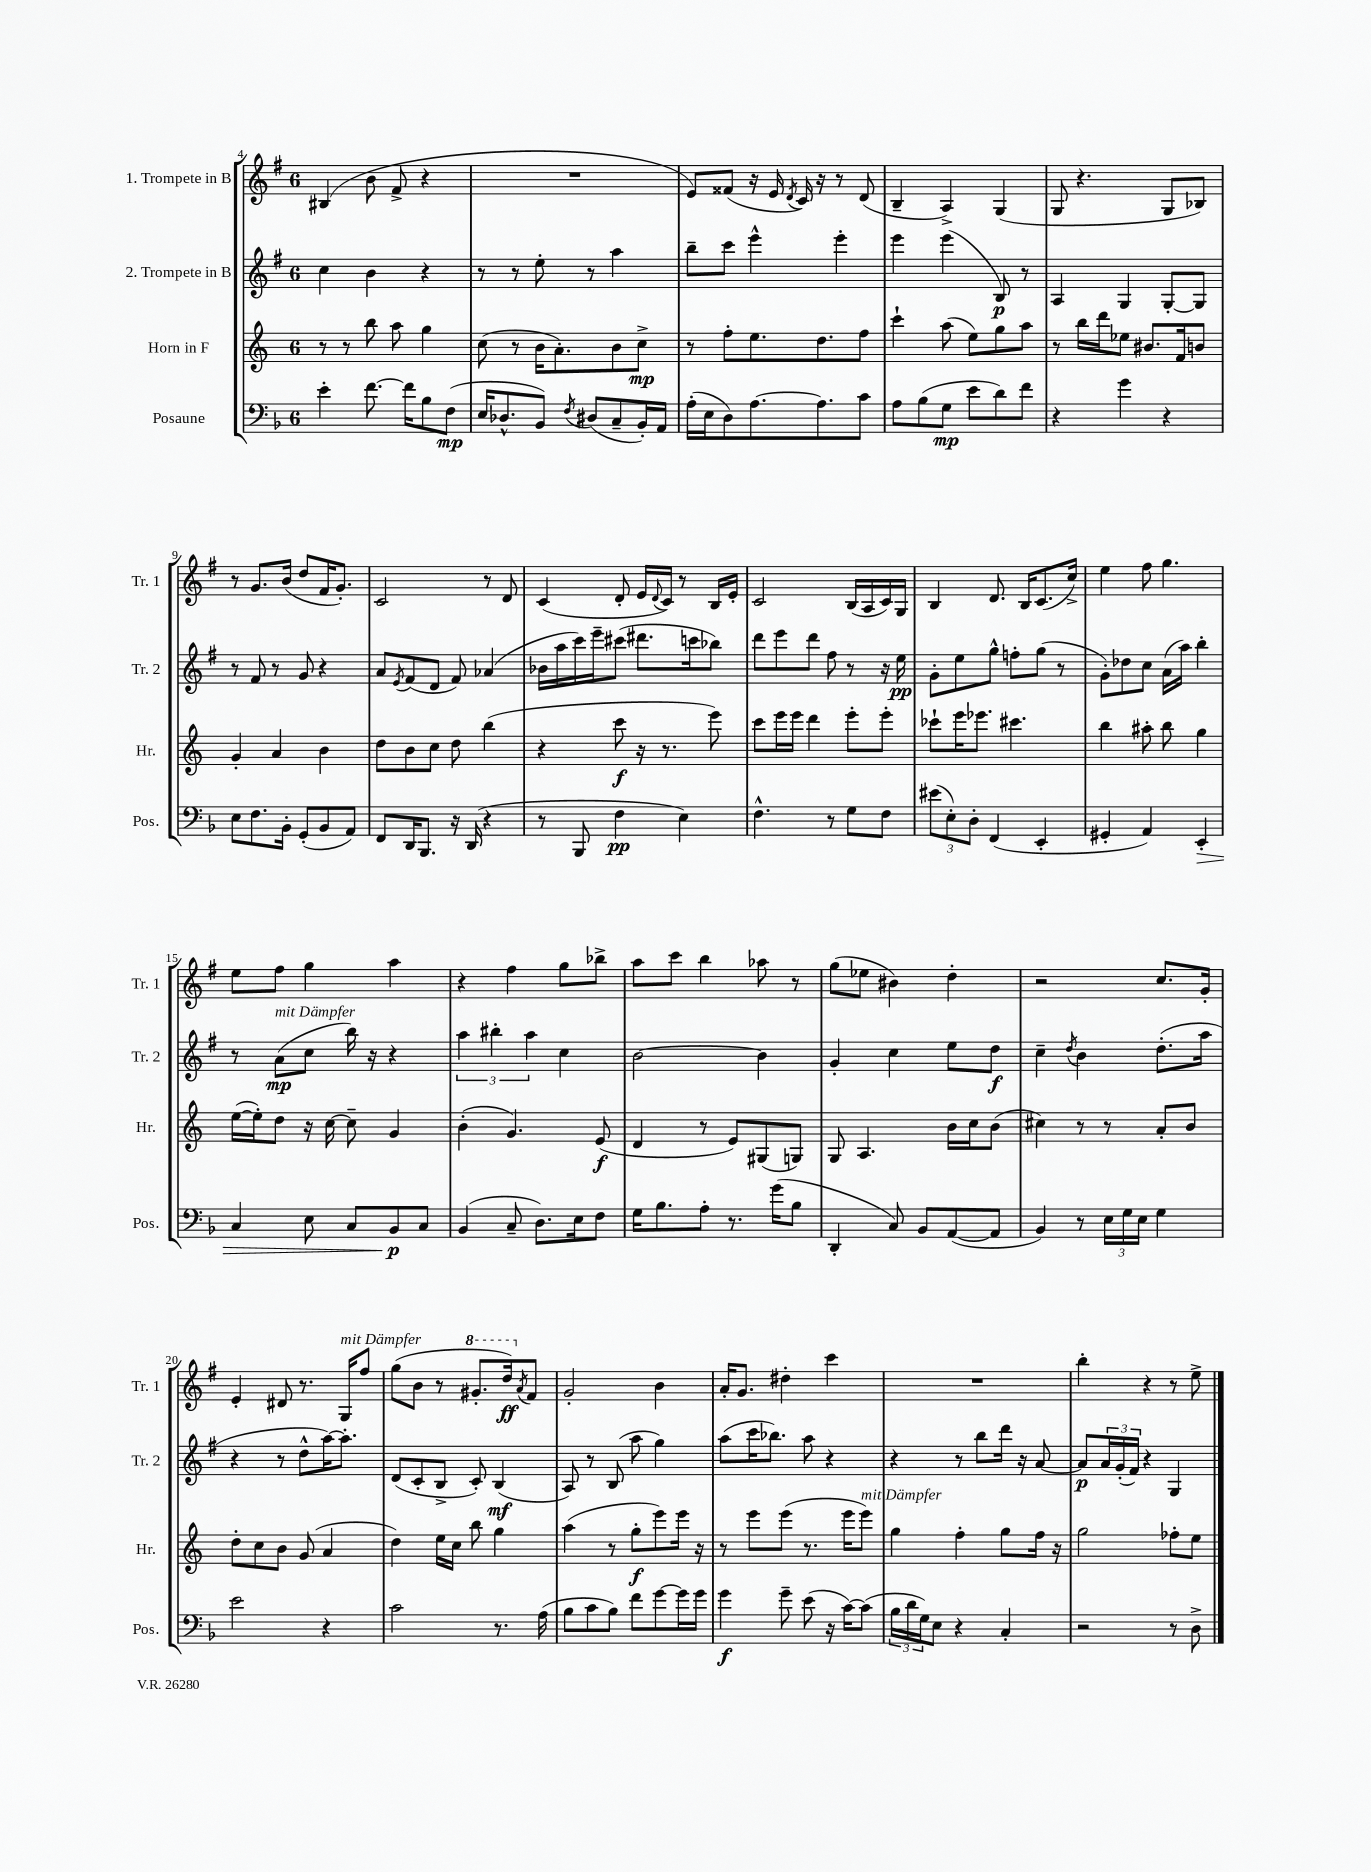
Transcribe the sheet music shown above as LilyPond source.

<<
\new StaffGroup <<
\new Staff = "s0" \with { instrumentName = "1. Trompete in B" shortInstrumentName = "Tr. 1" } {
    \clef treble \key g \major \once \override Staff.TimeSignature.style = #'single-digit \time 6/8
    bis4( b'8 fis'8-> r4 |
    R2. |
    e'8) fisis'8( r16 e'16 \acciaccatura { d'8 } c'16) r16 r8 d'8( |
    b4-- a4->) g4( |
    g8 r4. g8 bes8) |
    r8 g'8. b'16( d''8 fis'16 g'8.-.) |
    c'2 r8 d'8 |
    c'4( d'8-. e'16 \appoggiatura { d'8 } c'16) r8 b16 e'16-. |
    c'2 b16( a16 c'16) g16 |
    b4 d'8. b16 c'8.( c''16->) |
    e''4 fis''8 g''4. |
    e''8 fis''8 g''4 a''4 |
    r4 fis''4 g''8 bes''8-> |
    a''8 c'''8 b''4 aes''8 r8 |
    g''8( ees''8 bis'4) d''4-. |
    r2 c''8. g'16-. |
    e'4-. dis'8 r8. g16^\markup { \italic "mit Dämpfer" } fis''8 |
    g''8( b'8 r8 \ottava #1 gis''8.-. d'''16\ff) \ottava #0 \acciaccatura { a'8 } fis'8 |
    g'2-. b'4 |
    a'16-. g'8. dis''4-. c'''4 |
    R2. |
    b''4-. r4 r8 e''8-> \bar "|." |
}
\new Staff = "s1" \with { instrumentName = "2. Trompete in B" shortInstrumentName = "Tr. 2" } {
    \clef treble \key g \major \once \override Staff.TimeSignature.style = #'single-digit \time 6/8
    c''4 b'4 r4 |
    r8 r8 e''8-. r8 a''4 |
    b''8-- c'''8 e'''4-^ e'''4-. |
    e'''4 e'''4( b8\p) r8 |
    a4 g4 g8~-. g8 |
    r8 fis'8 r8 g'8 r4 |
    a'8 \acciaccatura { e'8 } fis'8( d'8 fis'8) aes'4( |
    bes'16 a''16 c'''16) e'''16-- cis'''8( dis'''8. c'''16 bes''8) |
    d'''8 e'''8 d'''8 fis''8 r8 r16 e''16\pp |
    g'8-. e''8 g''8-^ f''8-. g''8( r8 |
    g'8-.) des''8 c''8 a'16( a''16) b''4-. |
    r8 a'8\mp^\markup { \italic "mit Dämpfer" }( c''8 b''16) r16 r4 |
    \tuplet 3/2 { a''4 bis''4-. a''4 } c''4 |
    b'2~ b'4 |
    g'4-. c''4 e''8 d''8\f |
    c''4-- \acciaccatura { d''8 } b'4 d''8.-.( a''16 |
    r4 r8 d''8-^ a''16~) a''8.-. |
    d'8( c'8-. b8-> c'8-.) b4\mf( |
    a8) r8 b8( a''8 g''4) |
    a''8( c'''16 bes''8.) a''8 r4 |
    r4 r8 b''8 d'''16 r16 a'8~ |
    a'8\p \tuplet 3/2 { a'16 g'16-.( fis'16) } r4 g4 \bar "|." |
}
\new Staff = "s2" \with { instrumentName = "Horn in F" shortInstrumentName = "Hr." } {
    \clef treble \key c \major \once \override Staff.TimeSignature.style = #'single-digit \time 6/8
    r8 r8 b''8 a''8 g''4 |
    c''8( r8 b'16 a'8.-.) b'8 c''8->\mp |
    r8 f''8-. e''8. d''8. f''8 |
    c'''4-! a''8( e''8) g''8 a''8 |
    r8 b''16 d'''16 ees''8 bis'8. f'16 b'8 |
    g'4-. a'4 b'4 |
    d''8 b'8 c''8 d''8 b''4( |
    r4 c'''8\f r16 r8. e'''8) |
    c'''8 e'''16 e'''16 d'''4 e'''8-. e'''8-. |
    ces'''8-! e'''16 ees'''8. cis'''4. |
    b''4 ais''8-. b''8 g''4 |
    e''16~( e''16-.) d''8 r16 c''16~ c''8-- g'4 |
    b'4-.( g'4.) e'8\f( |
    d'4 r8 e'8) gis8( g8) |
    g8 a4. b'16 c''16 b'8( |
    cis''4) r8 r8 a'8-. b'8 |
    d''8-. c''8 b'8 g'8( a'4 |
    d''4) e''16 c''16 b''8 g''4 |
    a''4( r8 g''8-.\f e'''8) e'''16 r16 |
    r8 e'''8 e'''8( r8. e'''16 e'''8^\markup { \italic "mit Dämpfer" }) |
    g''4 f''4-. g''8 f''16 r16 |
    g''2 fes''8-. e''8 \bar "|." |
}
\new Staff = "s3" \with { instrumentName = "Posaune" shortInstrumentName = "Pos." } {
    \clef bass \key f \major \once \override Staff.TimeSignature.style = #'single-digit \time 6/8
    e'4-. f'8.~ f'16 bes8 f8\mp( |
    e16 des8.-^ bes,8) \acciaccatura { f8 } dis8( c8-- bes,16-.) a,16 |
    a16-.( e16 d8) a8.~ a8. c'8 |
    a8 bes8( g8\mp e'8 d'8) f'8 |
    r4 g'4 r4 |
    e8 f8. bes,16-. g,8-.( bes,8 a,8) |
    f,8 d,16 bes,,8. r16 d,16( r4 |
    r8 bes,,8 f4\pp e4) |
    f4.-^ r8 g8 f8 |
    \tuplet 3/2 { eis'8( e8-.) d8-. } f,4( e,4-. |
    gis,4-. a,4) e,4-.\> |
    c4 e8 c8 bes,8\p\! c8 |
    bes,4( c8-- d8.) e16 f8 |
    g16 bes8. a8-. r8. g'16( bes8 |
    d,4-. c8) bes,8 a,8~( a,8 |
    bes,4) r8 \tuplet 3/2 { e16 g16 e16 } g4 |
    e'2 r4 |
    c'2 r8. a16( |
    bes8 c'8 bes8) f'8 g'8~ g'16 g'16 |
    g'4\f g'8-- e'8( r16 c'16~) c'8( |
    \tuplet 3/2 { bes16 d'16 g16) } e8 r4 c4-. |
    r2 r8 d8-> \bar "|." |
}
>>
>>
\layout { \context { \Score currentBarNumber = #4 } }
